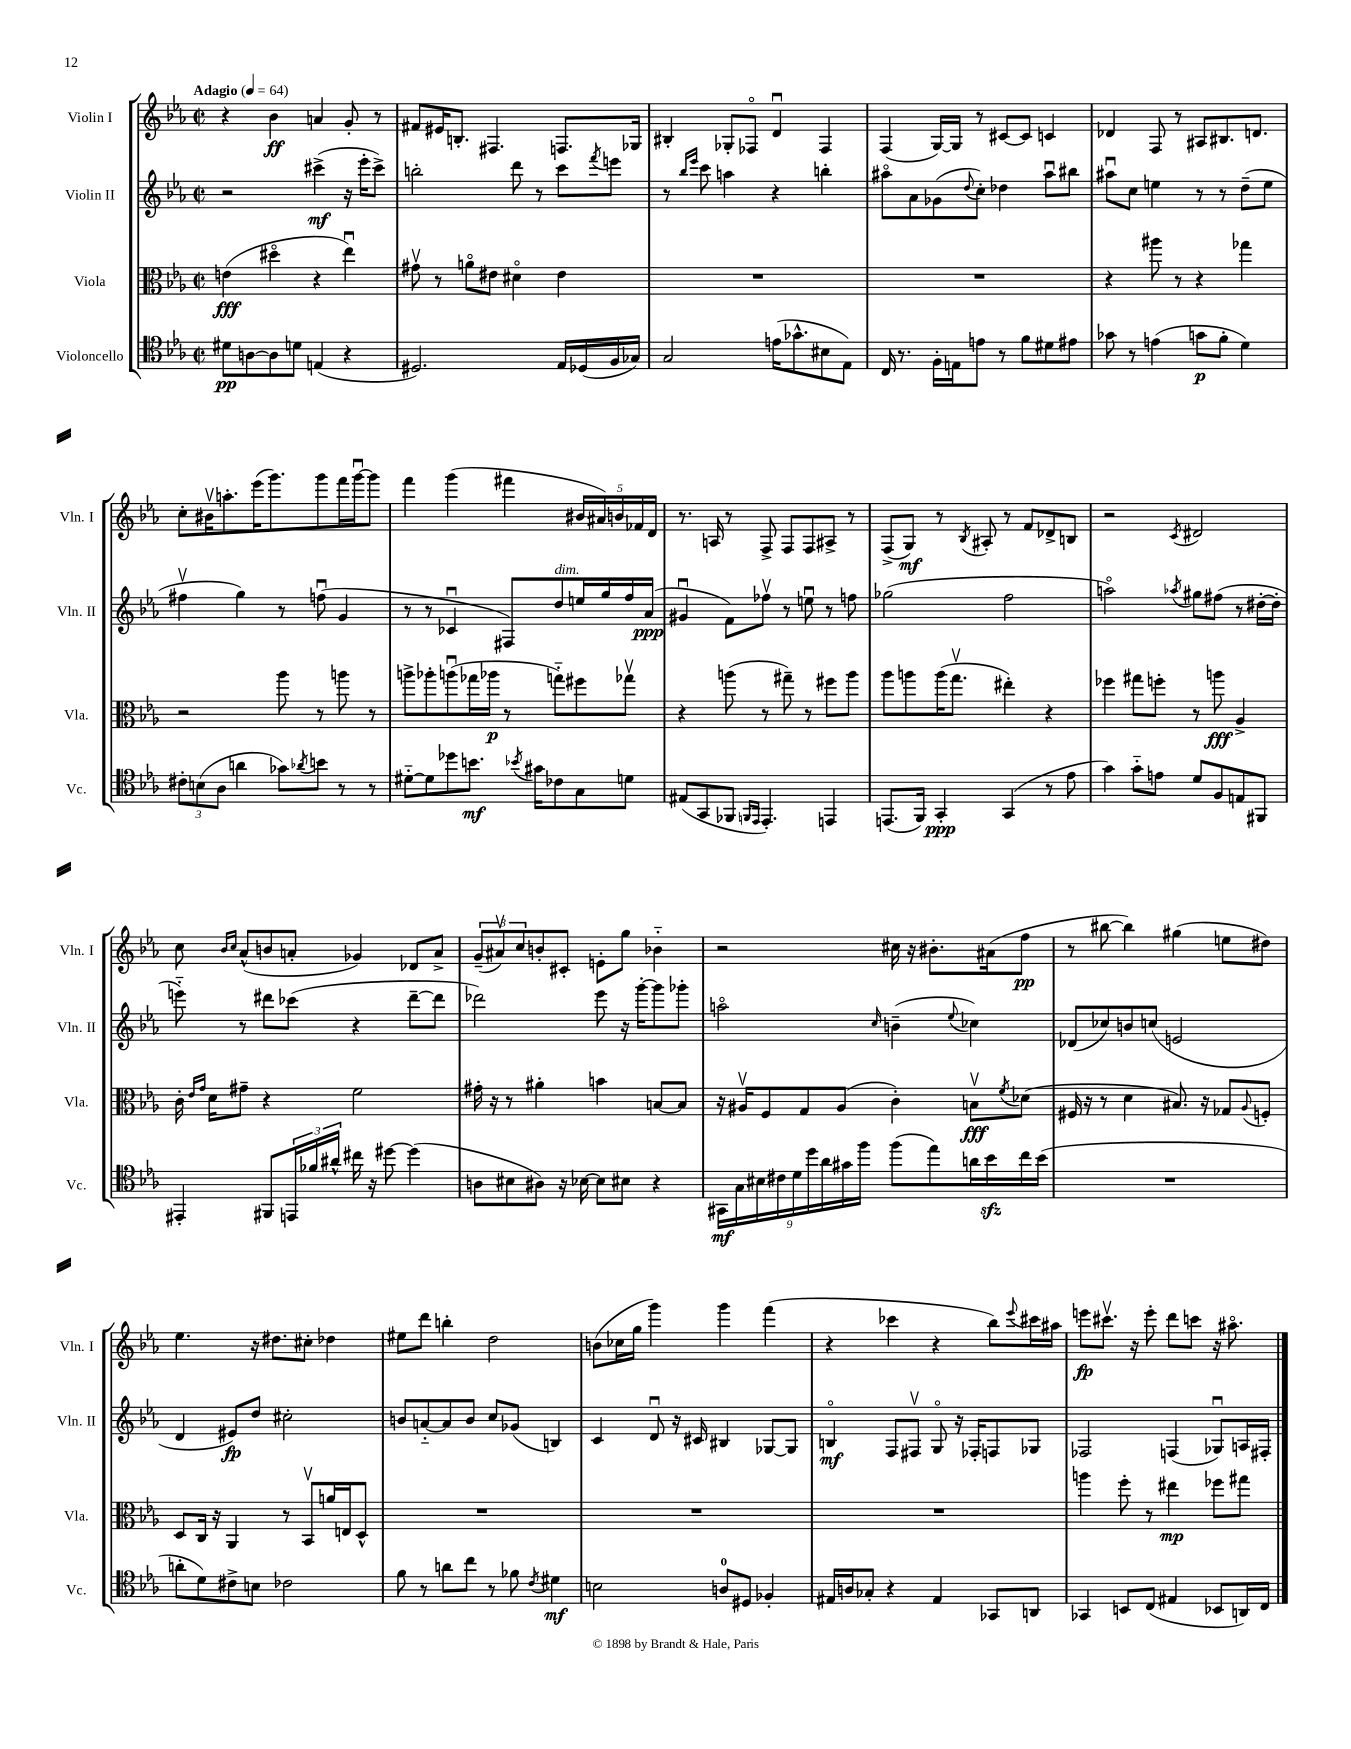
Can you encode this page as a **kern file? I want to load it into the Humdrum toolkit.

**kern	**kern	**kern	**kern
*staff4	*staff3	*staff2	*staff1
*clefC4	*clefC3	*clefG2	*clefG2
*k[b-e-a-]	*k[b-e-a-]	*k[b-e-a-]	*k[b-e-a-]
*M2/2	*M2/2	*M2/2	*M2/2
*met(c|)	*met(c|)	*met(c|)	*met(c|)
*MM64	*MM64	*MM64	*MM64
8d#	(4e	2r	4r
[8A	.	.	.
8A]	4dd#o	.	4b-
8d	.	.	.
(4E	4r	(4ccc#^	4a
4r	4ee-u)	16r	8g'
.	.	16eee-'	.
.	.	8ccc#^)	8r
=	=	=	=
2.D#)	8g#v	2bb'	8f#
.	8r	.	16e#
.	.	.	8.B'
.	8ao	.	.
.	8e#	.	4.F#
.	4d#o	8ddd	.
.	.	8r	.
16E-	4e#	8ccc	8.F
(16D-	.	.	.
.	.	8qfff	.
16F	.	8eee	.
16G-)	.	.	16G-
=	=	=	=
2G	1r	8r	4B#'
.	.	16qqbb-	.
.	.	16qqeee-	.
.	.	8ccc	.
.	.	4aa	8G-'
.	.	.	8F-o
(16e	.	4r	4du
8.g-^^	.	.	.
8B#	.	4bb'	4F-
8E-)	.	.	.
=	=	=	=
16C	1r	8aa#o	(4F
8.r	.	.	.
.	.	8a-	.
16F'	.	(8g-	[16G)
16E	.	.	16G]
.	.	8qqdd	.
8e	.	8cc')	8r
8r	.	4dd-	[8c#
8f	.	.	8c#]
8d#	.	8aa#u	4c
8e#	.	8bb#	.
=	=	=	=
8g-	4r	8aa#u	4d-
8r	.	8cc	.
(4e	8aa#	4ee	8F
.	8r	.	8r
8g	4r	8r	8A#
8f'	.	8r	8.B#
4d)	4gg-	(8dd~	.
.	.	.	8.d
.	.	8ee	.
=	=	=	=
12c#'	2r	4ff#v	8cc'
(12B	.	.	.
.	.	.	16b#v
12A-	.	.	.
.	.	.	8.aa'
4a	.	4gg)	.
.	.	.	(16eee-
.	.	.	8.ggg)
8g-)	8aa-	8r	.
8qa-	.	.	.
8b	8r	(8ffu	8ggg
8r	8aa	4g	16fff
.	.	.	[16gggu
8r	8r	.	8ggg]
=	=	=	=
[8d#'~	8aa^	8r	4fff
8d#]	8aa-'	8r	.
8dd-	(8aau	4c-u	(4ggg
8.b	16gg-	.	.
.	16aa-	.	.
.	8r	8F#)	4fff#
8qb-	.	.	.
16g#	.	.	.
8c-	8gg'~)	8dd	.
8G	8ff#	16ee	20b#
.	.	.	20a#)
.	.	16gg	.
.	.	.	20b
8d	8gg-v	16ff	.
.	.	.	20f-
.	.	(16a-	.
.	.	.	20d
=	=	=	=
(8E#	4r	4g#u	8.r
8GG	.	.	.
.	.	.	16A
8FF-	(8aa	8f)	8r
16qqFF	.	.	.
16qqEE-	.	.	.
4.EE-')	8r	8ff-v	8F^
.	8gg#~)	8r	8F
.	8r	8eeu	8F
4EE	8ff#	8r	8A#^
.	8aa	8ff	8r
=	=	=	=
(8.EE	8aa-	(2gg-	(8F^
.	8aa	.	8G)
16FF)	.	.	.
4GG'	(16aa	.	8r
.	8.ggv	.	.
.	.	.	8qB-
.	.	.	8A#'
(4GG	4ee#')	2ff	8r
.	.	.	8f
8r	4r	.	8d-^
8e-	.	.	8B
=	=	=	=
4g)	4ff-	2aao)	2r
8g'~	8gg#	.	.
8e	8ff'	.	.
.	.	8qaa-	8qc
8d	8r	8gg#	2d#
8F	8aa	(8ff#	.
8E	4A-^	8r	.
8FF#	.	[16dd#'	.
.	.	16dd#']	.
=	=	=	=
4EE#'	16c'	8eee'~)	8cc
.	16qqe-	.	.
.	16qqg	.	.
.	16d	.	.
.	.	.	16qqb-
.	.	.	16qqcc
.	8g#~	8r	(8a-^^
8FF#	4r	8ddd#	8b
24EE	.	(8ccc-	8a'
24f-	.	.	.
24a#^^	.	.	.
16cc#	2f	4r	4g-)
16r	.	.	.
[8dd#	.	.	.
(4dd#]	.	[8ddd#~	8d-
.	.	8ddd#]	8a^
=	=	=	=
8A	16g#'	2ddd-)	(12g~
.	16r	.	.
.	.	.	12a#v)
8B#	8r	.	.
.	.	.	12cc
8A#)	4a#'	.	8b'
16r	.	.	8c#'
[16B-	.	.	.
8B-]	4b	8eee-	8e'
8B#	.	16r	8gg
.	.	[16ggg'	.
4r	[8B	8ggg]	4b-'~
.	8B]	8ggg-'	.
=	=	=	=
18GG#	16r	2aao	2r
18G	.	.	.
.	16A#v	.	.
18B#	.	.	.
.	8F	.	.
18c#	.	.	.
18d	.	.	.
.	8G	.	.
18dd	.	.	.
18a-	.	.	.
.	(8A#	.	.
18g#	.	.	.
18ff	.	.	.
.	.	16qqcc	.
(8ff	4c')	(4b~	16cc#
.	.	.	16r
8ee-)	.	.	8.b#'
.	.	8qqee-	.
16a	8Bv	4cc-)	.
16b-	.	.	(16a#
.	8qf	.	.
16cc	(8d-	.	8ff
(16b-	.	.	.
=	=	=	=
1r	16F#	(8d-	8r
.	16r	.	.
.	8r	8cc-)	[8bb#
.	4d	8b	4bb#])
.	.	(8cc	.
.	8.B#)	2e	(4gg#
.	16r	.	.
.	8G-	.	8ee
.	8qqA-	.	.
.	8F'	.	8dd#)
=	=	=	=
8a'	8D	4d	4.ee-
8d)	16C	.	.
.	16r	.	.
8c#^	4AA-	8e#)	.
8B	.	8dd	16r
.	.	.	8.dd#
2c-	8r	2cc#'	.
.	8BB-v	.	8cc#'
.	16a	.	4dd-
.	16E	.	.
.	8D^^	.	.
=	=	=	=
8f	1r	8b	8ee#
8r	.	[8a'~	8ddd
8a	.	8a]	4bb'
8cc	.	8b	.
8r	.	8cc	2dd
8f-	.	(8g-	.
8qc	.	.	.
4d#	.	4B)	.
=	=	=	=
2B	1r	4c	(8b
.	.	.	16cc-
.	.	.	16gg
.	.	8du	4ggg)
.	.	16r	.
.	.	16c#	.
8A	.	4B#	4ggg
8D#	.	.	.
4F-'	.	[8G-	(4fff
.	.	8G-]	.
=	=	=	=
16E#	1r	4Bo	4r
16A	.	.	.
8G-'	.	.	.
4r	.	8F	4ccc-
.	.	8F#v	.
4E#	.	8Go	4r
.	.	16r	.
.	.	16F-'	.
8GG-	.	8F	8bb-)
.	.	.	8qqeee-
8AA	.	8G-	16ccc#
.	.	.	16aa#
=	=	=	=
4GG-	4aa	2F-	8eee
.	.	.	8.ccc#v
8BB	8ff'	.	.
.	.	.	16r
(8C	8r	.	8eee'
4E#	4ee#	(4F	8ddd
.	.	.	8ccc
8BB-	8ff-	8G-u)	16r
.	.	.	8.aa#o
16AA)	8gg#	16A	.
16C	.	16F#'	.
==	==	==	==
*-	*-	*-	*-
